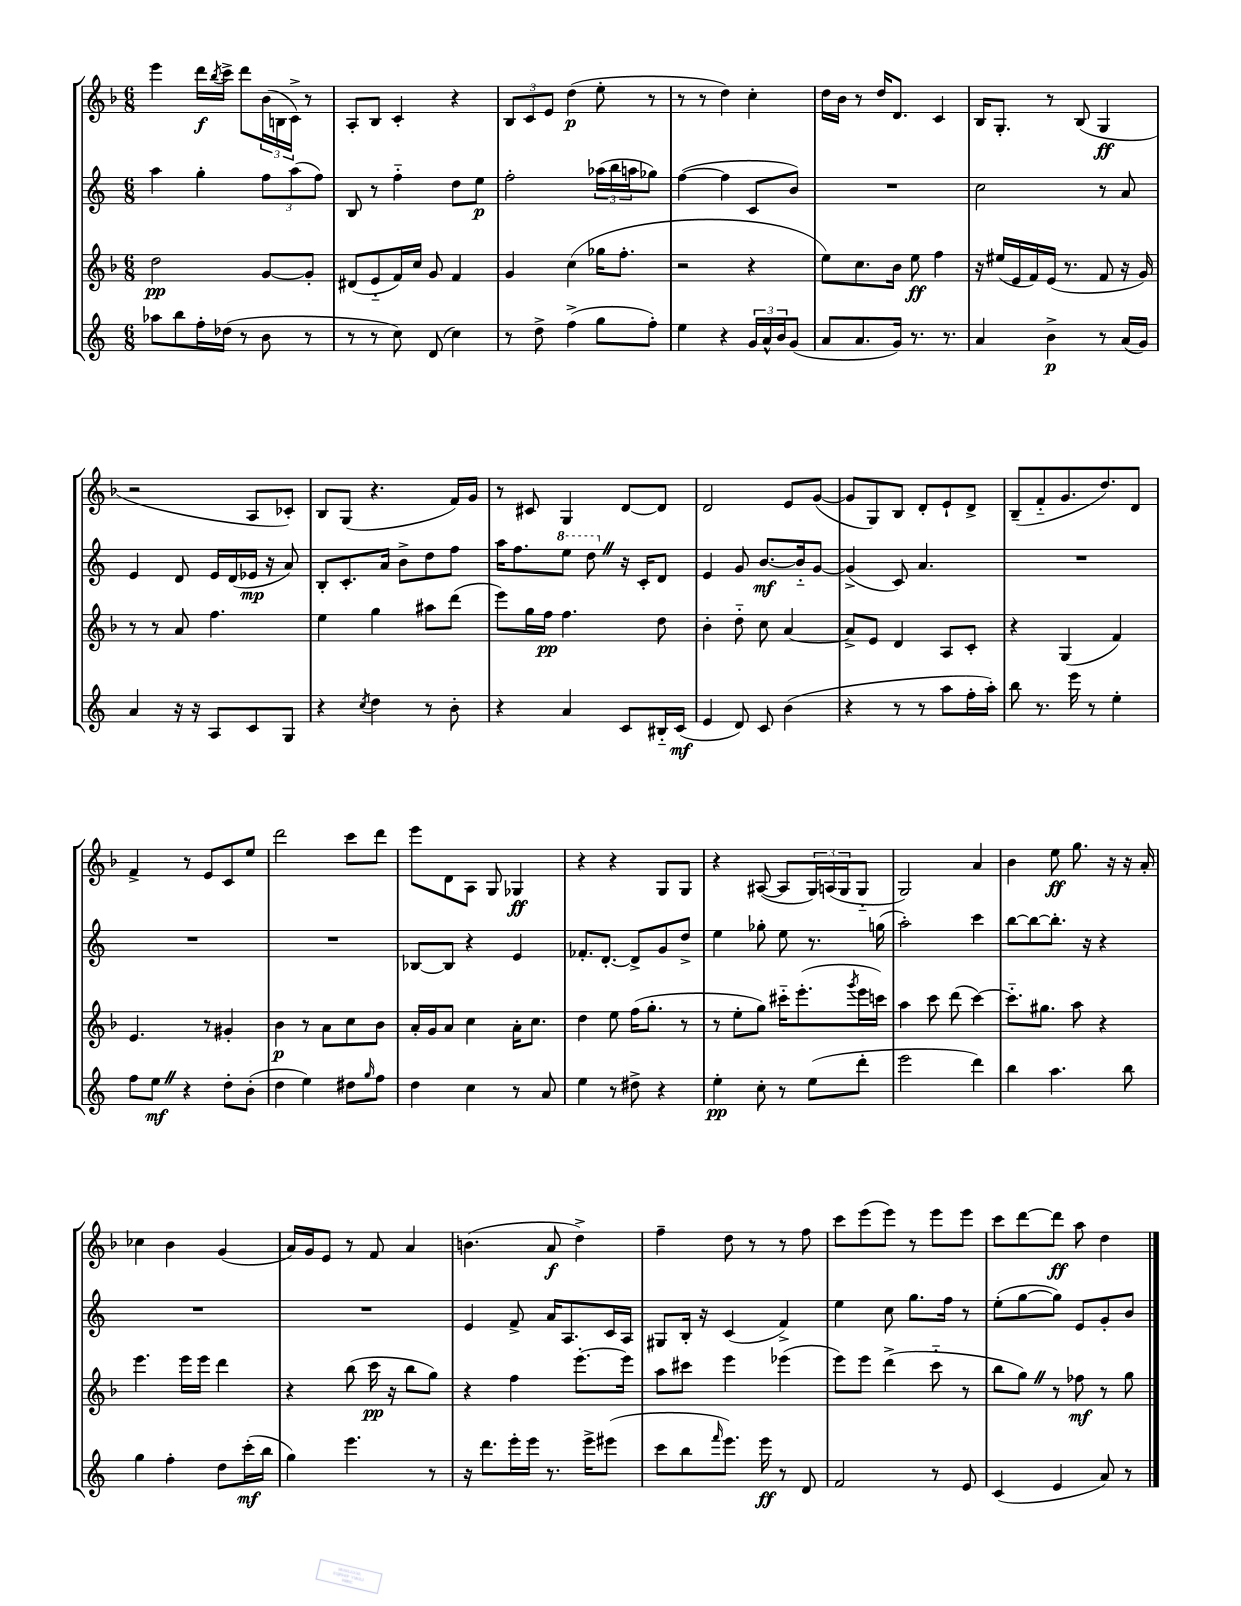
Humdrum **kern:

**kern	**kern	**kern	**kern
*staff4	*staff3	*staff2	*staff1
*clefG2	*clefG2	*clefG2	*clefG2
*k[]	*k[b-]	*k[]	*k[b-]
*M6/8	*M6/8	*M6/8	*M6/8
8aa-	2dd	4aa	4eee
8bb	.	.	.
16ff'	.	4gg'	16ddd
.	.	.	8qbb-
(16dd-	.	.	16ccc^
8r	.	.	8ddd
8b	[8g	12ff	(24b-
.	.	.	24B
.	.	(12aa	24c^)
8r	8g']	.	8r
.	.	12ff)	.
=	=	=	=
8r	(8d#	8B	8A'
8r	8e'~	8r	8B-
8cc)	16f)	4ff'~	4c'
.	16cc	.	.
(8d	8g	.	.
4cc)	4f	8dd	4r
.	.	8ee	.
=	=	=	=
8r	4g	2ff'	12B-
.	.	.	12c
8dd^	.	.	.
.	.	.	12e
(4ff^	(4cc	.	(4dd
8gg	16gg-	(24aa-	8ee'
.	.	24bb	.
.	8.ff'	.	.
.	.	24aa	.
8ff')	.	8gg-)	8r
=	=	=	=
4ee	2r	([4ff	8r
.	.	.	8r
4r	.	4ff]	4dd)
24g	4r	8c	4cc'
24a^^	.	.	.
24b	.	.	.
(8g	.	8b)	.
=	=	=	=
8a	8ee)	2.r	16dd
.	.	.	16b-
8.a	8.cc	.	8r
.	.	.	16dd
16g)	16b-	.	8.d
8.r	8ee	.	.
.	4ff	.	4c
8.r	.	.	.
=	=	=	=
4a	16r	2cc	16B-
.	(16ee#	.	8.G'
.	16e	.	.
.	16f)	.	.
4b^	(16e	.	8r
.	8.r	.	.
.	.	.	(8B-
8r	8f	8r	4G
(16a	16r	8a	.
16g)	16g)	.	.
=	=	=	=
4a	8r	4e	2r
.	8r	.	.
16r	8a	8d	.
16r	.	.	.
8A	4.ff	16e	.
.	.	(16d	.
8c	.	16e-	8A
.	.	16r	.
8G	.	8a)	8c-')
=	=	=	=
4r	4ee	8B'	8B-
.	.	8.c'	(8G
8qcc	.	.	.
4dd	4gg	.	4.r
.	.	16a	.
.	.	8b^	.
8r	8aa#	8dd	.
8b'	(8ddd	8ff	16f)
.	.	.	16g
=	=	=	=
4r	8eee)	16aa	8r
.	.	8.ff	.
.	16gg	.	8c#
.	16ff	.	.
4a	4.ff	8eee	4G
.	.	8ddd	.
8c	.	16r	[8d
.	.	16c'	.
16B#'~	8dd	8d	8d]
(16c	.	.	.
=	=	=	=
4e	4b-'	4e	2d
8d)	8dd'~	8g	.
8c	8cc	[8.b	.
(4b	[4a	.	8e
.	.	16b'~]	.
.	.	[8g	([8g
=	=	=	=
4r	8a^]	(4g^]	8g]
.	8e	.	8G)
8r	4d	8c)	8B-
8r	.	4.a	8d'
8aa	8A	.	8e`
16ff'	8c'	.	8d^
16aa')	.	.	.
=	=	=	=
8bb	4r	2.r	(8B-~
8.r	.	.	8f'~
.	(4G	.	8.g
16eee	.	.	.
8r	.	.	.
.	.	.	8.dd)
4ee'	4f)	.	.
.	.	.	8d
=	=	=	=
8ff	4.e	2.r	4f^
8ee	.	.	.
4r	.	.	8r
.	8r	.	8e
8dd'	4g#'	.	8c
(8b'	.	.	8ee
=	=	=	=
4dd	4b-	2.r	2ddd
4ee)	8r	.	.
.	8a	.	.
8dd#	8cc	.	8ccc
16qqgg	.	.	.
8ff	8b-	.	8ddd
=	=	=	=
4dd	16a'	[8B-	8eee
.	16g	.	.
.	8a	8B-]	8d
4cc	4cc	4r	8A
.	.	.	8G
8r	16a'	4e	4G-
.	8.cc	.	.
8a	.	.	.
=	=	=	=
4ee	4dd	8.f-'	4r
.	.	[8.d'	.
8r	8ee	.	4r
8dd#^	(16ff	8d^]	.
.	8.gg'	.	.
4r	.	8g	8G
.	8r	8dd^	8G
=	=	=	=
4ee'	8r	4ee	4r
.	8ee'	.	.
8cc'	8gg)	8gg-'	([8A#
8r	16ccc#'~	8ee	8A#]
.	(8.eee'	.	.
(8ee	.	8.r	24G)
.	.	.	(24A
.	.	.	24G
.	8qggg	.	.
8ddd'	16eee	.	8G'~
.	16ccc)	(16gg	.
=	=	=	=
2eee	4aa	2aa')	2G)
.	8ccc	.	.
.	(8ddd	.	.
4ddd)	[4ccc)	4ccc	4a
=	=	=	=
4bb	8.ccc'~]	[8bb	4b-
.	.	8bb_	.
.	8.gg#	.	.
4.aa	.	8.bb']	8ee
.	8aa	.	8.gg
.	.	16r	.
.	4r	4r	.
.	.	.	16r
8bb	.	.	16r
.	.	.	16a'
=	=	=	=
4gg	4.eee	2.r	4cc-
4ff'	.	.	4b-
.	16eee	.	.
.	16eee	.	.
8dd	4ddd	.	(4g
(16ccc'	.	.	.
16bb	.	.	.
=	=	=	=
4gg)	4r	2.r	16a)
.	.	.	16g
.	.	.	8e
4.eee	(8bb-	.	8r
.	16ccc	.	8f
.	16r	.	.
.	8bb-	.	4a
8r	8gg)	.	.
=	=	=	=
16r	4r	4e	(4.b
8.ddd	.	.	.
16eee'	4ff	8f^	.
16eee	.	.	.
8.r	.	16a	8a
.	.	8.A	.
.	[8.eee'	.	4dd^)
16eee^	.	.	.
(8eee#	.	16c	.
.	16eee]	16A	.
=	=	=	=
8ccc	8aa	8G#	4ff~
8bb	8ccc#	16B'	.
.	.	16r	.
16qqfff	.	.	.
8.eee)	4eee	(4c	8dd
.	.	.	8r
16eee	.	.	.
8r	(4eee-	4f^)	8r
8d	.	.	8ff
=	=	=	=
2f	8eee)	4ee	8ccc
.	8eee	.	(8eee
.	(4ddd^	8cc	8eee)
.	.	8.gg	8r
8r	8ccc'~	.	8eee
.	.	16ff	.
8e	8r	8r	8eee
=	=	=	=
(4c	8bb-	(8ee'	8ccc
.	8gg)	[8gg	[8ddd
4e	8r	8gg])	8ddd]
.	8ff-	8e	8aa
8a)	8r	8g'	4dd
8r	8gg	8b	.
==	==	==	==
*-	*-	*-	*-
